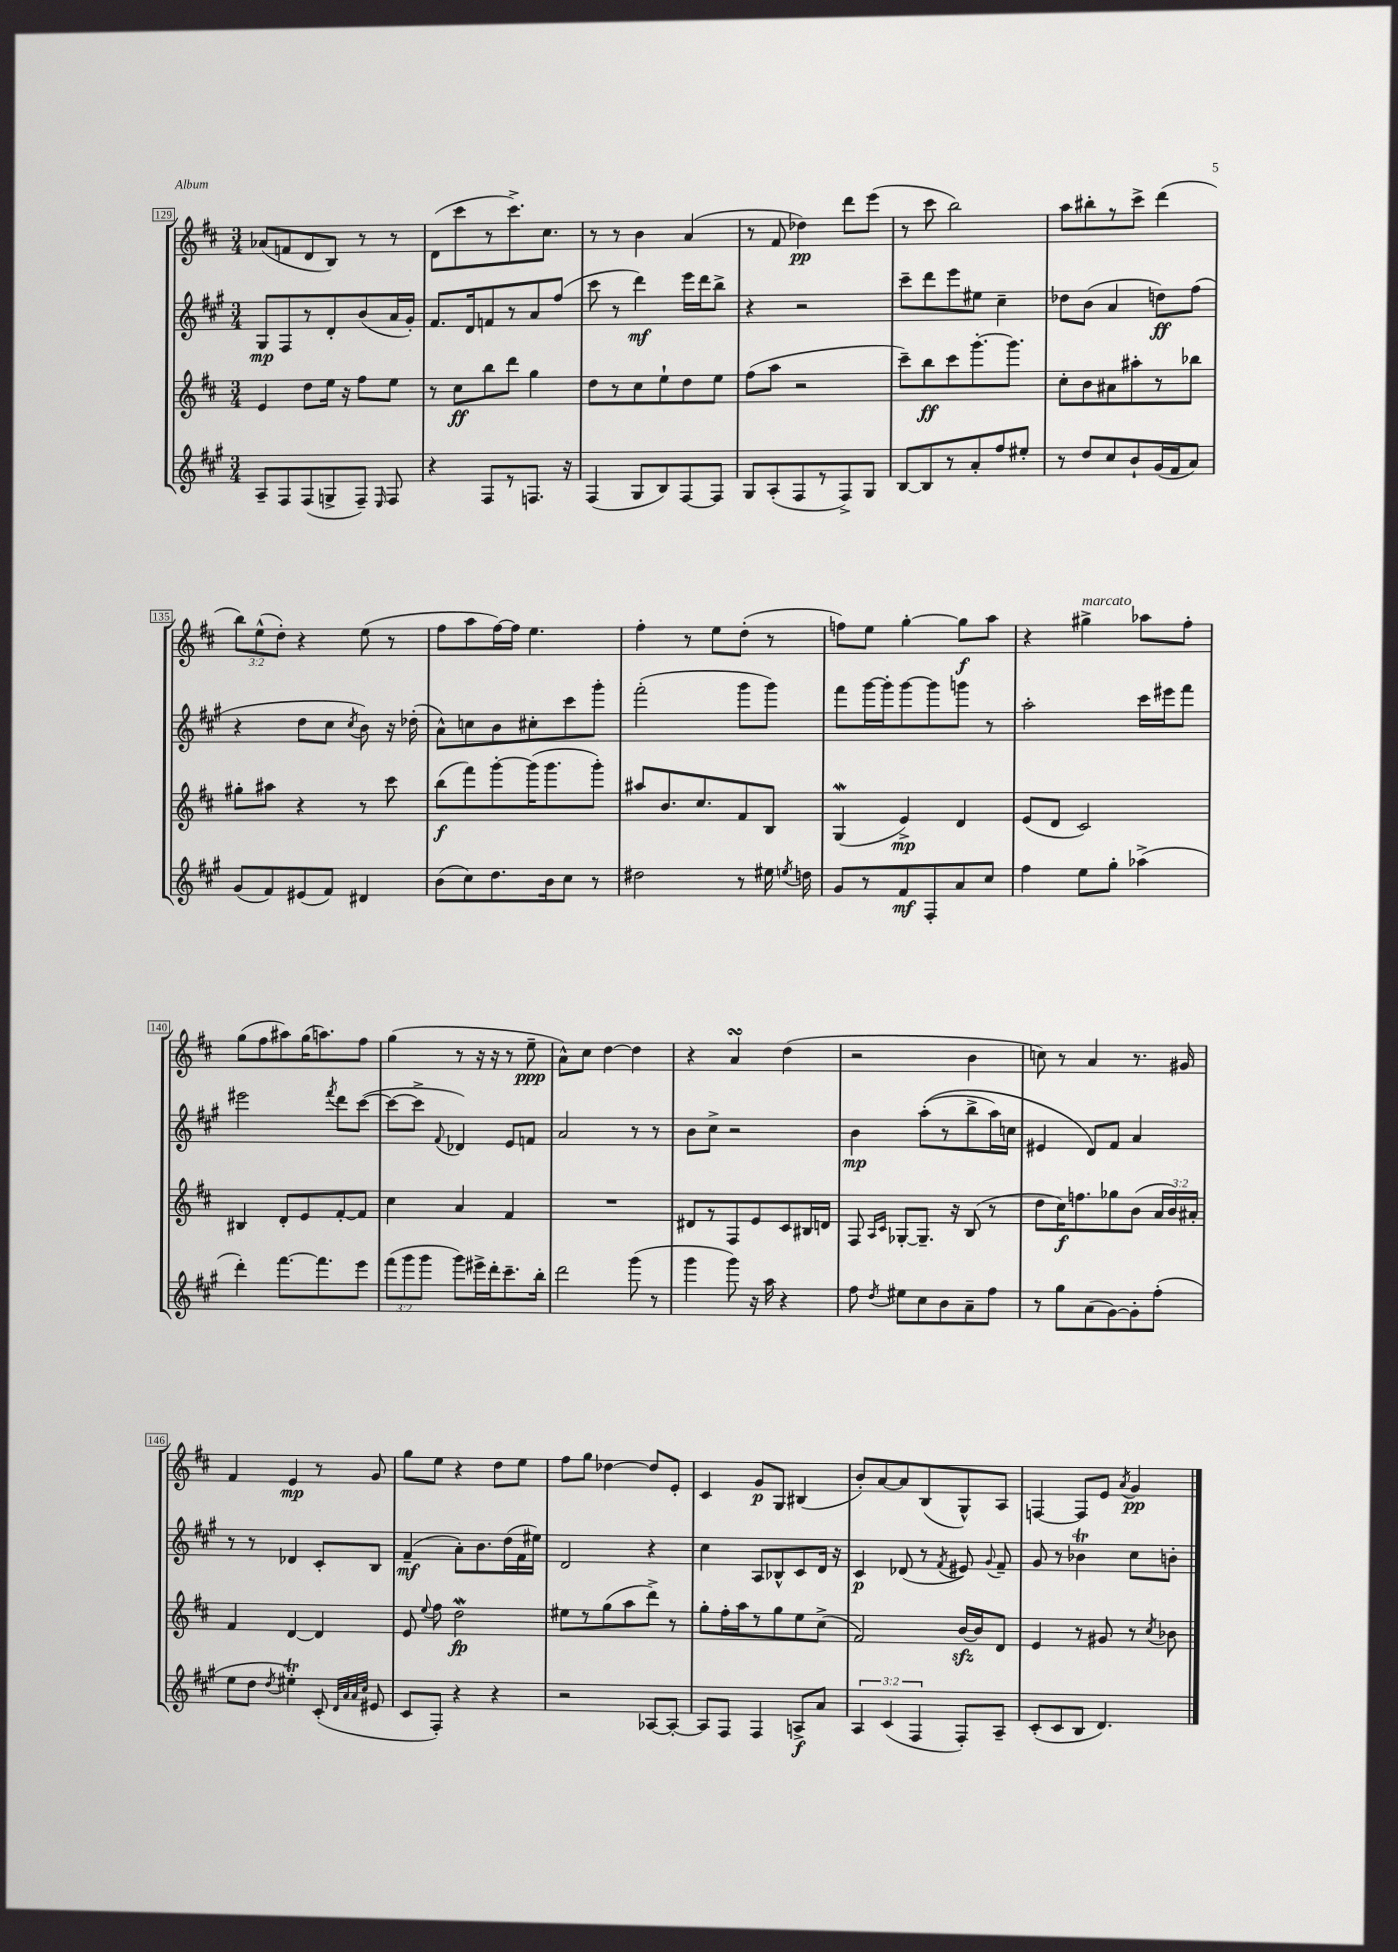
<<
\new StaffGroup <<
\new Staff = "s0" {
    \clef treble \key d \major \numericTimeSignature \time 3/4 \override Staff.TupletNumber.text = #tuplet-number::calc-fraction-text
    \autoBeamOff aes'8[( f'8 d'8 b8]) r8 r8 |
    d'8[( cis'''8 r8 cis'''8.->) cis''8.] |
    r8 r8 b'4 a'4( |
    r8 fis'8 des''4\pp) d'''8[ e'''8]( |
    r8 cis'''8 b''2) |
    a''8[ bis''8-. r8 cis'''8]-> d'''4( |
    \tuplet 3/2 { b''8[) e''8-^( d''8]-.) } r4 e''8( r8 |
    fis''8[ a''8 fis''16~) fis''16] e''4. |
    fis''4-. r8 e''8[ d''8]-.( r8 |
    f''8[) e''8] g''4~-. g''8[\f a''8] |
    r4 gis''4->^\markup { \italic "marcato" } aes''8[ fis''8]-. |
    g''8[( fis''8 ais''8) g''16( a''8.) fis''8] |
    g''4( r8 r16 r16 r8 e''8--\ppp |
    a'8[-^) cis''8] d''4~ d''4 |
    r4 a'4\turn d''4( |
    r2 b'4 |
    c''8) r8 a'4 r8. gis'16 |
    fis'4 e'4\mp r8 g'8 |
    g''8[ e''8] r4 d''8[ e''8] |
    fis''8[ g''8] des''4~ des''8[ e'8]-. |
    cis'4 g'8[\p g8] bis4( |
    b'8[-.) a'8~ a'8 b8( g8-^) a8] |
    f4~ f8[ e'8] \acciaccatura { a'8 } g'4\pp \bar "|." |
}
\new Staff = "s1" {
    \clef treble \key a \major \numericTimeSignature \time 3/4
    \autoBeamOff gis8[\mp fis8 r8 d'8-. b'8( a'16 gis'16]-.) |
    fis'8.[ d'16 f'8 r8 a'8 fis''8]( |
    cis'''8 r8 d'''4\mf) e'''16[ d'''16 b''8]-> |
    r4 r2 |
    cis'''8[-- d'''8 e'''8 eis''8] cis''4-- |
    des''8[ b'8]( a'4 d''8[\ff) fis''8]( |
    r4 d''8[ cis''8] \acciaccatura { cis''8 } b'8) r16 des''16-.( |
    a'8[-^) c''8 b'8 cis''8-. cis'''8 gis'''8]-. |
    fis'''2-.( gis'''8[ gis'''8]) |
    fis'''8[ gis'''16~ gis'''16-. gis'''8~ gis'''8 g'''8] r8 |
    a''2-. cis'''16[ eis'''16 fis'''8] |
    eis'''2 \acciaccatura { fis'''8 } d'''8[ cis'''8]~( |
    cis'''8[~ cis'''8]-> \appoggiatura { fis'8 } des'4) e'8[ f'8] |
    a'2 r8 r8 |
    b'8[ cis''8]-> r2 |
    b'4\mp a''8[-.(\( r8 b''8-> a''16) c''16] |
    eis'4 d'8[\) fis'8] a'4 |
    r8 r8 des'4 cis'8[-. b8] |
    fis'4--\mf( a'8[-.) b'8. d''16( fis'16 eis''16]) |
    d'2 r4 |
    cis''4 a8[ bes8-^ cis'8 d'16] r16 |
    cis'4\p des'8( r8 \acciaccatura { fis'8 } eis'8) \appoggiatura { gis'8 } fis'8-- |
    gis'8 r8 bes'4\trill cis''8[ b'8]-. \bar "|." |
}
\new Staff = "s2" {
    \clef treble \key d \major \numericTimeSignature \time 3/4 \override Staff.TupletNumber.text = #tuplet-number::calc-fraction-text
    \autoBeamOff e'4 d''8[ e''16] r16 fis''8[ e''8] |
    r8 cis''8[\ff b''8 d'''8] g''4 |
    d''8[ r8 cis''8 e''8-! d''8 e''8] |
    fis''8[( a''8] r2 |
    cis'''8[--) b''8\ff cis'''8 g'''8.~-. g'''8.] |
    cis''8[-. b'8 ais'8 ais''8-. r8 bes''8] |
    gis''8[-. ais''8] r4 r8 cis'''8 |
    b''8[\f( fis'''8) g'''8~-. g'''16( g'''8. g'''8]-.) |
    ais''8[ b'8. cis''8. fis'8 b8] |
    g4\mordent( e'4->\mp) d'4 |
    e'8[( d'8] cis'2) |
    bis4 d'8[-. e'8 fis'8~-. fis'8] |
    cis''4 a'4 fis'4 |
    R2. |
    dis'8[ r8 fis8 e'8 cis'8 bis16 d'16] |
    fis8 \grace { a16[ cis'16] } ges8[~-. ges8.]-- r16 b8( r8 |
    d''8[ cis''16\f) f''8. ges''8 b'8]( \tuplet 3/2 { a'16[ b'16) ais'16]-. } |
    fis'4 d'4~ d'4 |
    e'8 \appoggiatura { e''8 } fis''8 d''2\mordent\fp |
    eis''8[ r8 g''8( a''8 d'''8]->) r8 |
    g''8[-. fis''16-. a''16 r8 g''8 e''8 cis''8]->( |
    fis'2) b'16[~\sfz b'16 d'8] |
    e'4 r8 gis'8 r8 \acciaccatura { cis''8 } bes'8 \bar "|." |
}
\new Staff = "s3" {
    \clef treble \key a \major \numericTimeSignature \time 3/4 \override Staff.TupletNumber.text = #tuplet-number::calc-fraction-text
    \autoBeamOff a8[-- fis8 fis8( g8-> fis8]--) \grace { e16 } fis8 |
    r4 fis8[ r8 f8.] r16 |
    fis4( gis8[ b8) fis8~ fis8] |
    gis8[ a8-.( fis8 r8 fis8->) gis8] |
    b8[~ b8 r8 a'8-. fis''8 eis''8]-. |
    r8 d''8[ cis''8 b'8-! gis'16( fis'16 a'8]) |
    gis'8[( fis'8) eis'8( fis'8]) dis'4 |
    b'8[( cis''8) d''8. b'16 cis''8] r8 |
    dis''2 r8 eis''16 \acciaccatura { e''8 } d''16 |
    gis'8[ r8 fis'8\mf fis8-. a'8 cis''8] |
    fis''4 e''8[ gis''8]-. aes''4->( |
    d'''4-.) fis'''8.[~ fis'''8. e'''8] |
    \tuplet 3/2 { fis'''8[( gis'''8 gis'''8] } gis'''8[) eis'''16-> d'''16-. cis'''8.-- b''16]-. |
    d'''2 gis'''8( r8 |
    gis'''4 gis'''8) r16 a''16 r4 |
    fis''8 \acciaccatura { d''8 } eis''8[ cis''8 b'8 a'8-- fis''8] |
    r8 gis''8[ a'8( gis'8~) gis'8-. fis''8]-.( |
    e''8[ d''8] \acciaccatura { d''8 } eis''4-.\trill) cis'8-.( \grace { d'32[ a'32 a'32 cis''32] } eis'8 |
    cis'8[ fis8]-.) r4 r4 |
    r2 aes8[~ aes8]~-. |
    aes8[ fis8] fis4 a8[->\f a'8] |
    \tuplet 3/2 { a4 cis'4( fis4 } fis8[-.) a8]-- |
    cis'8[-.( cis'8 b8] d'4.) \bar "|." |
}
>>
>>
\layout { \context { \Score currentBarNumber = #129 \override BarNumber.stencil = #(make-stencil-boxer 0.1 0.3 ly:text-interface::print) } }
